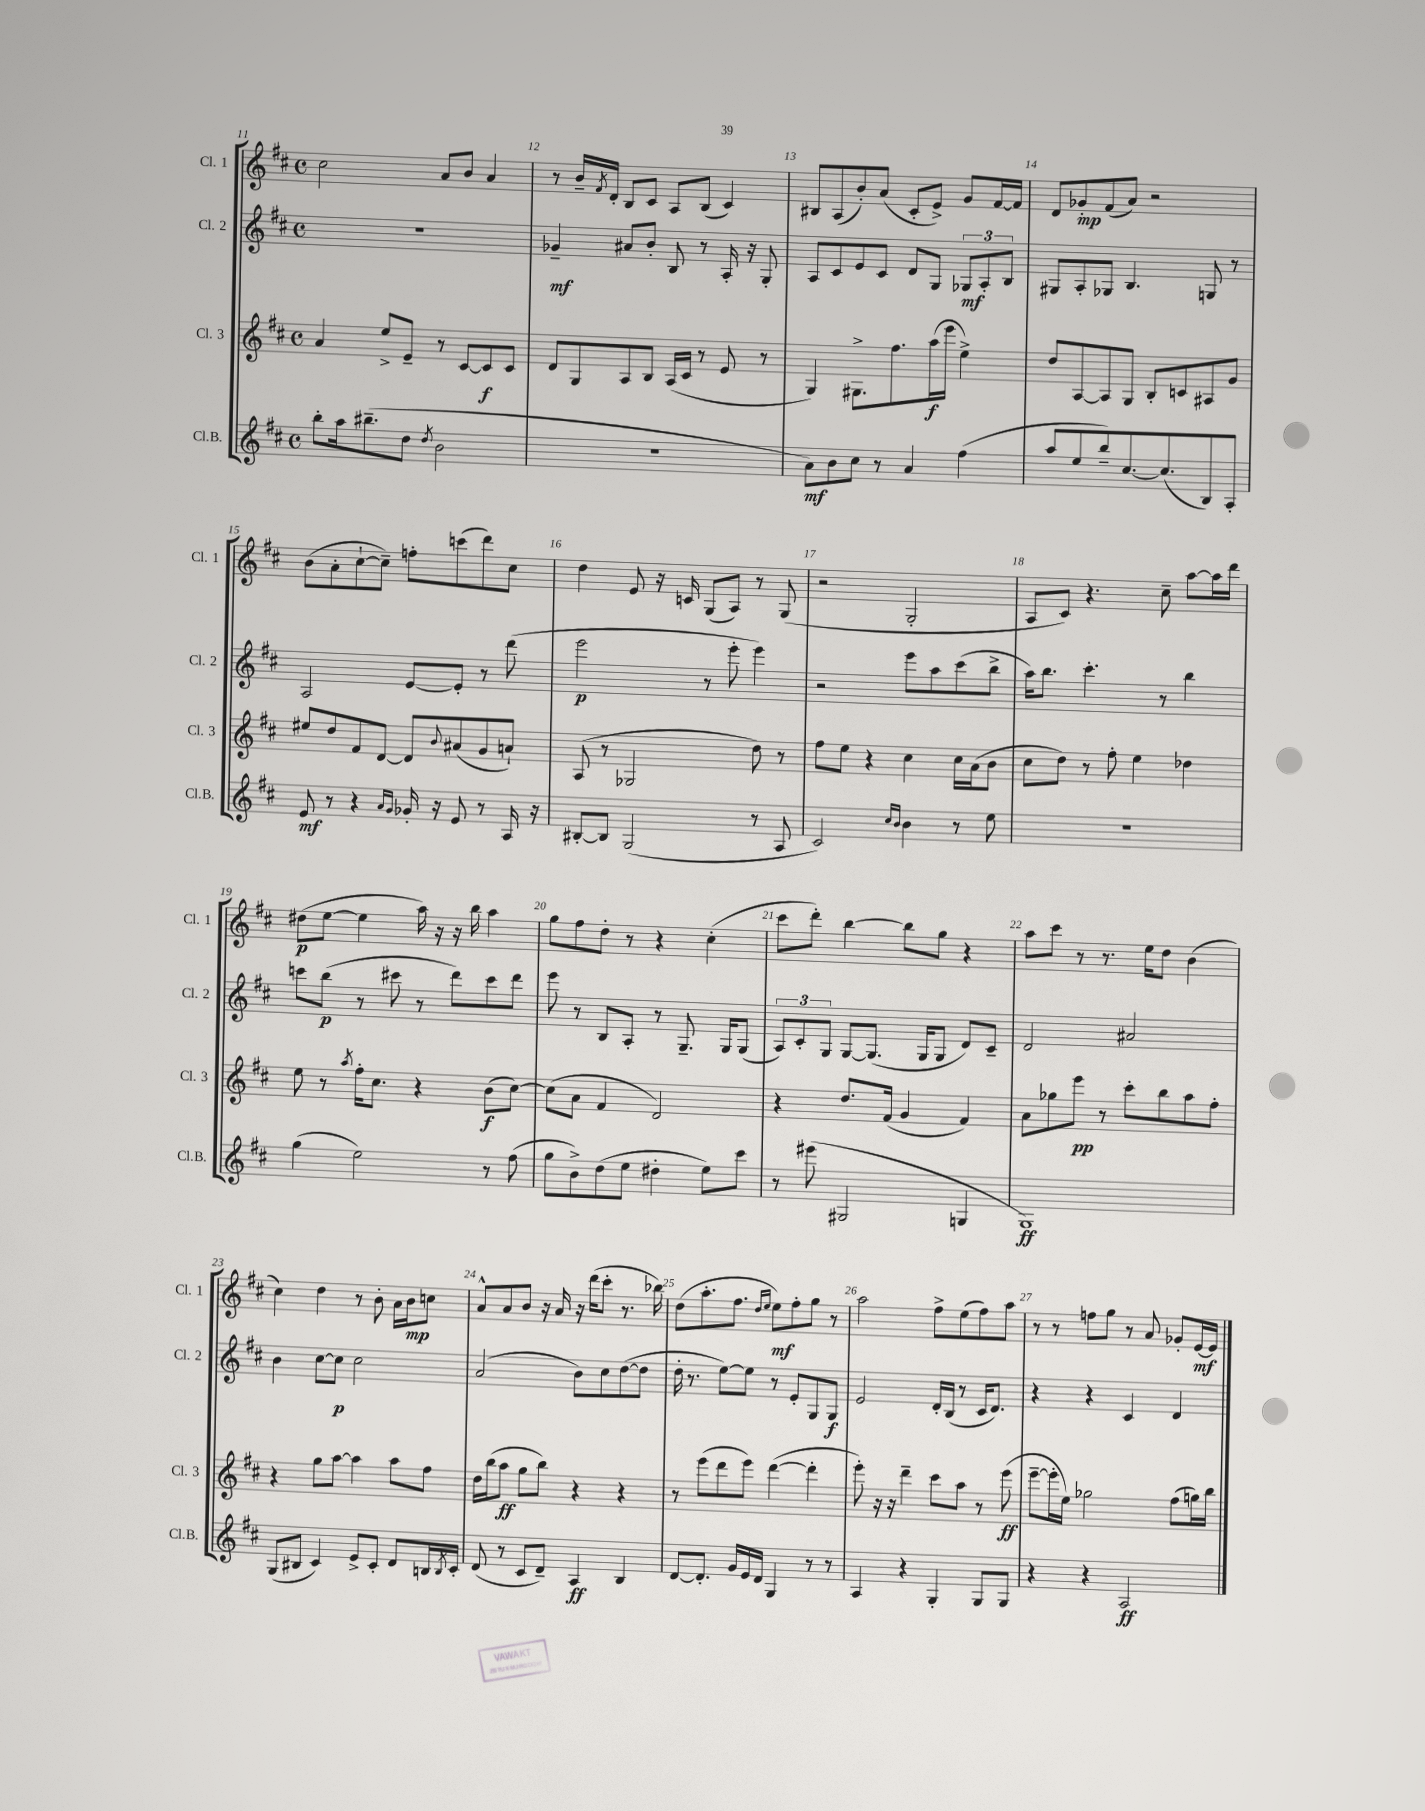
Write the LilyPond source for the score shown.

<<
\new StaffGroup <<
\new Staff = "s0" \with { instrumentName = "Cl. 1" shortInstrumentName = "Cl. 1" } {
    \clef treble \key d \major \defaultTimeSignature \time 4/4
    cis''2 a'8 b'8 a'4 |
    r8 b'16-- \acciaccatura { fis'8 } d'16-. b8 cis'8 a8 b8( cis'4) |
    bis8 a8( b'8-.) a'8( cis'8-. e'8->) g'8 fis'16~ fis'16 |
    d'8 ges'8-.\mp fis'8( a'8) r2 |
    b'8( a'8-. cis''8~-! cis''8--) f''8-. c'''8( d'''8) cis''8 |
    d''4 e'8 r16 c'16 g8( a8) r8 g8( |
    r2 g2-. |
    a8 cis'8) r4. cis''8-- a''8~ a''16 d'''16 |
    dis''8\p( e''8~ e''4 a''16) r16 r16 b''16 a''4 |
    g''8 fis''8 d''8-. r8 r4 cis''4-.( |
    cis'''8 d'''8-.) b''4~ b''8 g''8 r4 |
    a''8 cis'''8 r8 r8. e''16 d''8 b'4( |
    cis''4) d''4 r8 b'8-. a'16 b'16\mp c''8 |
    a'8-^ a'8 b'8 r16 a'16 r16 d'''16( cis'''8-. r8. bes''16) |
    d''8( a''8.-. fis''8. \grace { d''16 e''16 } e''8\mf) fis''8-. g''8 r8 |
    a''2 fis''8-> e''8( fis''8) a''8 |
    r8 r8 f''8 g''8 r8 a'8 ges'8-. e'16~\mf e'16 \bar "|." |
}
\new Staff = "s1" \with { instrumentName = "Cl. 2" shortInstrumentName = "Cl. 2" } {
    \clef treble \key d \major \defaultTimeSignature \time 4/4
    R1 |
    ges'4--\mf ais'8 b'8-. b8 r8 a16-. r16 g8-. |
    a8 cis'8 e'8 cis'8 d'8 g8 \tuplet 3/2 { ges8\mf a8-. b8 } |
    gis8 a8-. ges8 b4. g8 r8 |
    a2 e'8~ e'8-. r8 d'''8( |
    e'''2\p r8 e'''8-. e'''4) |
    r2 e'''8 a''8 cis'''8( b''8-> |
    a''16) b''8. cis'''4.-. r8 b''4 |
    c'''8 b''8\p( r8 cis'''8 r8 d'''8) cis'''8 d'''8 |
    e'''8 r8 b8 a8-. r8 g8.-- g16 g8( |
    \tuplet 3/2 { a8) cis'8-. g8 } g8~ g8.( g16 g8 d'8) cis'8-- |
    d'2 ais'2 |
    b'4 cis''8~ cis''8\p cis''2 |
    a'2( b'8) cis''8 d''8~( d''8 |
    d''16-. r8. e''8~) e''8 r8 e'8-. g8 g8\f |
    e'2 d'16-. b16( r8 cis'16 d'8.) |
    r4 r4 cis'4 d'4 \bar "|." |
}
\new Staff = "s2" \with { instrumentName = "Cl. 3" shortInstrumentName = "Cl. 3" } {
    \clef treble \key d \major \defaultTimeSignature \time 4/4
    a'4 e''8-> e'8-- r8 cis'8~ cis'8\f cis'8 |
    d'8 g8 a8 b8 a16( cis'16 r8 e'8 r8 |
    g4) gis8.-> fis''8. a''16\f( e'''16 e''4->) |
    d''8 a8~ a8 g8 b8-. c'8 ais8 g'8 |
    eis''8 d''8 fis'8 d'8~ d'8 \appoggiatura { b'8 } ais'8( g'8 a'8-!) |
    a8( r8 ges2 d''8) r8 |
    fis''8 e''8 r4 cis''4 cis''16 a'16( b'8 |
    cis''8 d''8) r8 fis''8-. e''4 des''4 |
    e''8 r8 \acciaccatura { a''8 } fis''16-. cis''8. r4 b'8\f( cis''8~) |
    cis''8( a'8 fis'4 d'2) |
    r4 d''8. fis'16( g'4 fis'4) |
    a'8 ges''8 e'''8\pp r8 cis'''8-. b''8 a''8 fis''8-. |
    r4 g''8 a''8~ a''4 a''8 fis''8 |
    d''16 b''16( a''8\ff g''8 b''8) r4 r4 |
    r8 e'''8( d'''8 e'''8) d'''4~( d'''4-. |
    e'''8-.) r16 r16 d'''4-- cis'''8 a''8 r8 e'''8\ff( |
    e'''8~-- e'''16-. e''16) ges''2 fis''8( g''16) b''16 \bar "|." |
}
\new Staff = "s3" \with { instrumentName = "Cl.B." shortInstrumentName = "Cl.B." } {
    \clef treble \key d \major \defaultTimeSignature \time 4/4
    b''8-. a''16 bis''8.--( d''8 \acciaccatura { d''8 } b'2 |
    R1 |
    a'8\mf) b'8 cis''8 r8 a'4 fis''4( |
    a''8 e''8 b''8--) cis''8.~ cis''8.( b8) a8-. |
    e'8\mf r8 r4 \grace { a'16 g'16 } ges'16-. r16 e'8 r8 a16 r16 |
    bis8~-. bis8 g2( r8 a8 |
    cis'2) \grace { cis''16 b'16 } b'4 r8 e''8 |
    R1 |
    g''4( e''2) r8 fis''8( |
    g''8 b'8->) d''8( e''8 dis''4-. e''8) cis'''8 |
    r8 eis'''8( gis2 g4 |
    g1\ff) |
    g8( bis8 cis'4) e'8-> cis'8-. d'8 b16 \acciaccatura { b8 } cis'16-. |
    d'8( r8 cis'8 d'8--) a4\ff b4 |
    d'8~ d'8.-. g'16 e'16 d'16 g4 r8 r8 |
    a4 r4 g4-. g8 g8 |
    r4 r4 a2\ff \bar "|." |
}
>>
>>
\layout { \context { \Score currentBarNumber = #11 \override BarNumber.break-visibility = ##(#f #t #t) barNumberVisibility = #all-bar-numbers-visible } }
